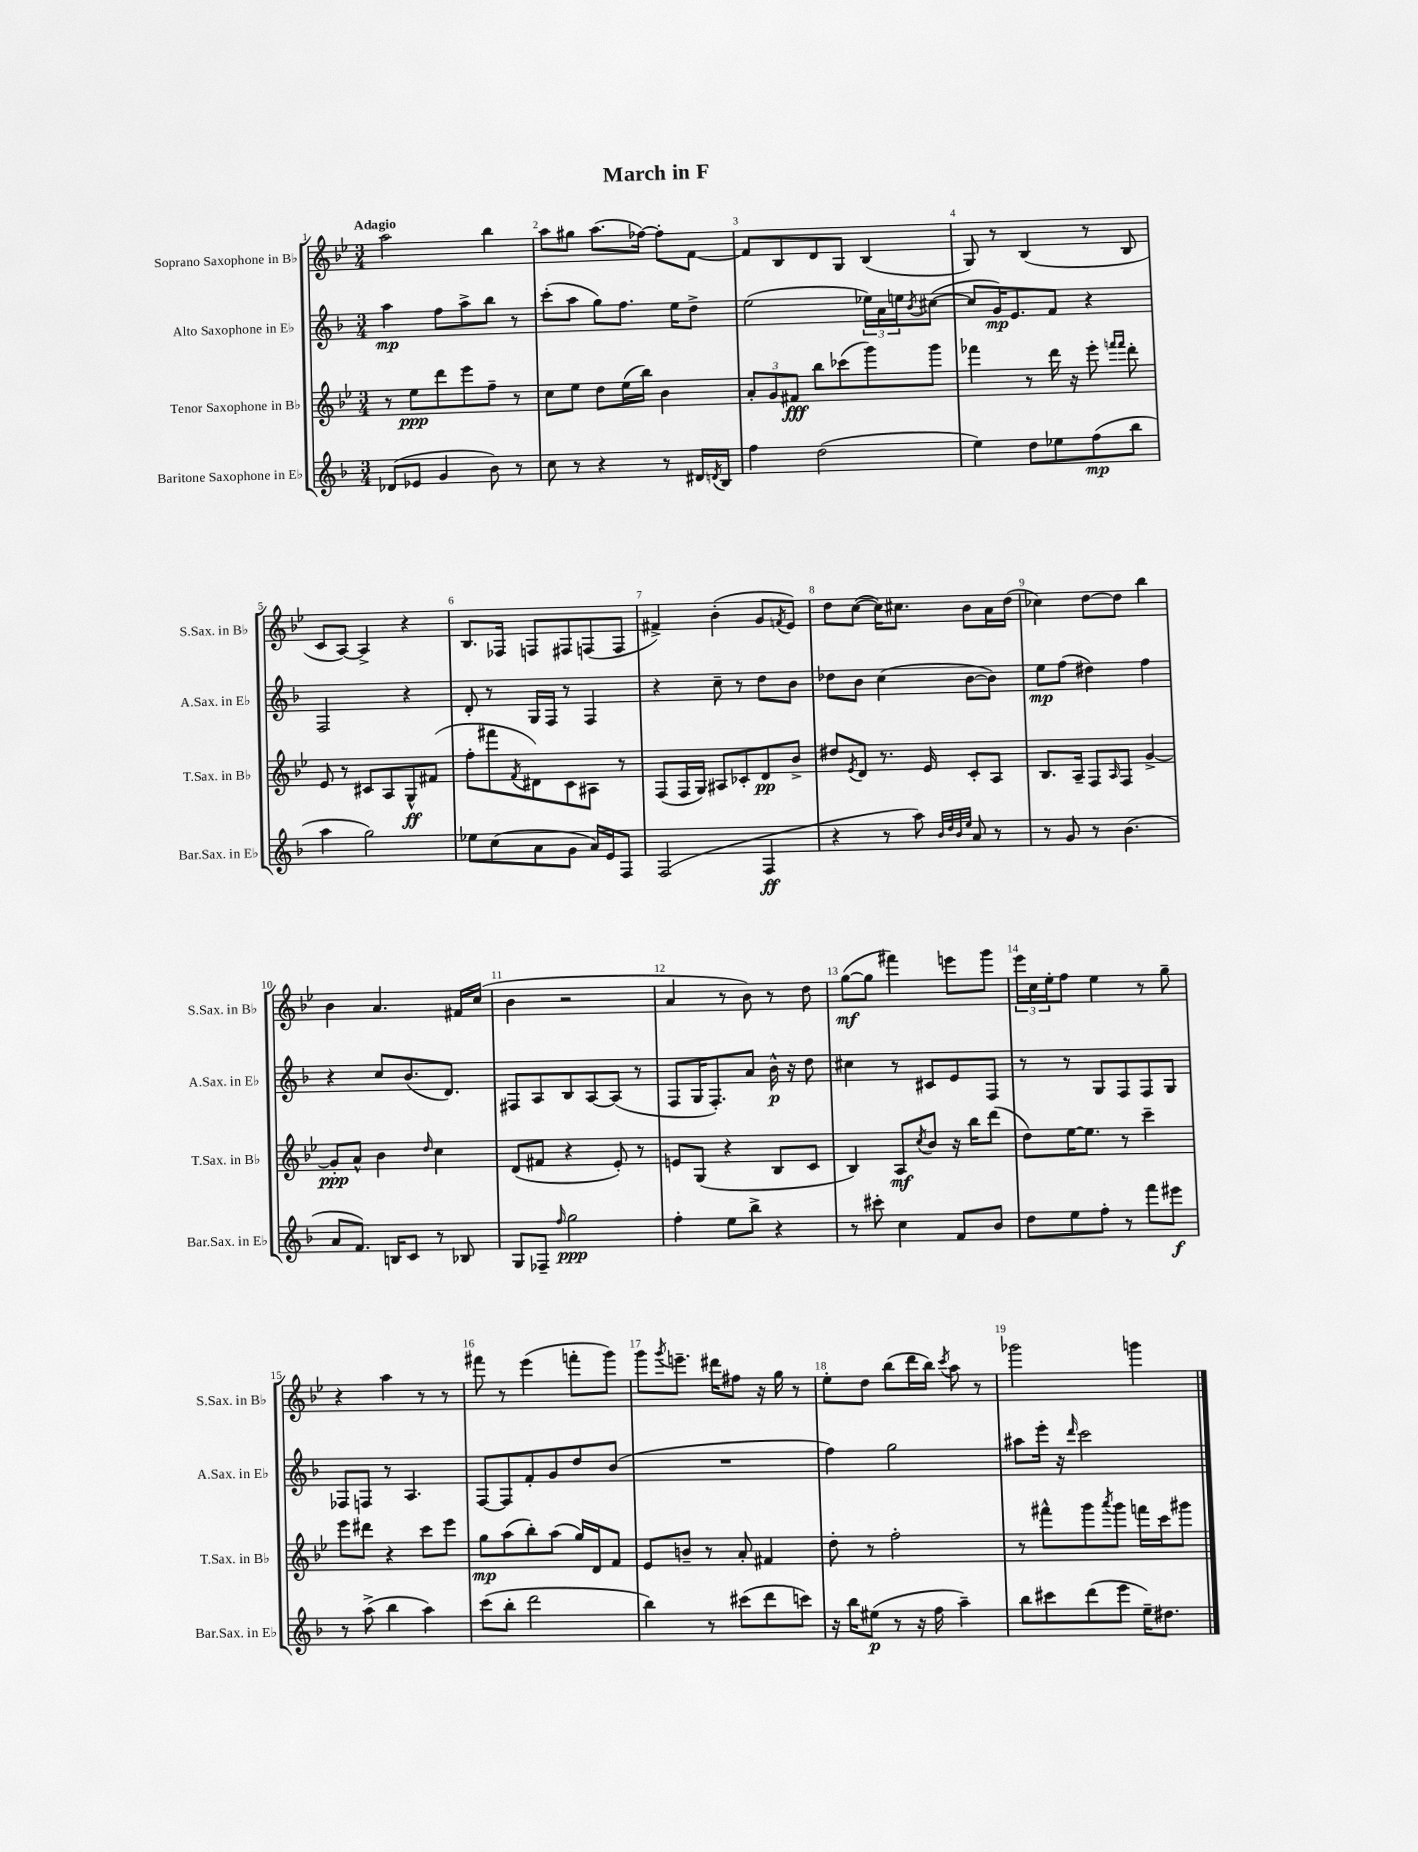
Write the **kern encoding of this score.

**kern	**dynam	**kern	**dynam	**kern	**dynam	**kern	**dynam
*part4	*part4	*part3	*part3	*part2	*part2	*part1	*part1
*staff4	*staff4	*staff3	*staff3	*staff2	*staff2	*staff1	*staff1
*I"Baritone Saxophone in E♭	*	*I"Tenor Saxophone in B♭	*	*I"Alto Saxophone in E♭	*	*I"Soprano Saxophone in B♭	*
*I'Bar.Sax. in E♭	*	*I'T.Sax. in B♭	*	*I'A.Sax. in E♭	*	*I'S.Sax. in B♭	*
*clefG2	*	*clefG2	*	*clefG2	*	*clefG2	*
*k[b-]	*	*k[b-e-]	*	*k[b-]	*	*k[b-e-]	*
*M3/4	*	*M3/4	*	*M3/4	*	*M3/4	*
=1	=1	=1	=1	=1	=1	=1	=1
!	!	!	!	!	!	!LO:TX:a:B:t=Adagio	!
(8d-X/L	.	8r	.	4aa\	mp	2aa\	.
8e-X/J	.	8ee-\L	ppp	.	.	.	.
4g/	.	8ddd\	.	8ff\L	.	.	.
.	.	8eee-\	.	8aa^\	.	.	.
8b-\)	.	8ff~\J	.	8bb-\J	.	4bb-\	.
8r	.	8r	.	8r	.	.	.
=2	=2	=2	=2	=2	=2	=2	=2
8cc\	.	8cc\L	.	(8ccc'\L	.	8aa\L	.
8r	.	8ee-\J	.	8aa\J	.	8gg#X\J	.
4r	.	8dd\L	.	8gg\L)	.	(8.aa\L	.
.	.	(16ee-\L	.	8.ff\J	.	.	.
.	.	16bb-\JJ)	.	.	.	[16ff-X\Jk)	.
8r	.	4b-\	.	.	.	8ff-'\L]	.
.	.	.	.	16ee\KL	.	.	.
16d#X/LL	.	.	.	8dd^\J	.	[8f\J	.
8qdn/	.	.	.	.	.	.	.
16B-/JJ	.	.	.	.	.	.	.
=3	=3	=3	=3	=3	=3	=3	=3
4ff\	.	12a'/L	.	(2ee\	.	8f/L]	.
.	.	12g/	.	.	.	.	.
.	.	.	.	.	.	8B-/	.
.	.	12f#X/J	fff	.	.	.	.
(2dd\	.	8bb-\L	.	.	.	8d/	.
.	.	(8ccc-X\	.	.	.	8G/J	.
.	.	8ggg\)	.	24ee-X\LL)	.	(4B-/	.
.	.	.	.	24a\	.	.	.
.	.	.	.	24een\J	.	.	.
.	.	.	.	8qb-/	.	.	.
.	.	8ggg\J	.	([8cc#X\J	.	.	.
=4	=4	=4	=4	=4	=4	=4	=4
4ee\)	.	4fff-X\	.	8cc#/L]	.	8G/)	.
.	.	.	.	16g/K)	mp	8r	.
.	.	.	.	8.e/	.	.	.
8dd\L	.	8r	.	.	.	(4B-/	.
8ee-X\	.	16ddd\	.	8f/J	.	.	.
.	.	16r	.	.	.	.	.
(8ff\	mp	8eee-'\	.	4r	.	8r	.
.	.	16qqfffn/LL	.	.	.	.	.
.	.	16qqfff/JJ	.	.	.	.	.
8bb-\J	.	8ddd'\	.	.	.	8B-/	.
!!LO:LB:g=z
=5	=5	=5	=5	=5	=5	=5	=5
4aa\	.	8e-/	.	2F/	.	8c/L	.
.	.	8r	.	.	.	[8A/J)	.
2gg\)	.	8c#X/L	.	.	.	4A^/]	.
.	.	8A/	.	.	.	.	.
.	.	8G^^/	ff	4r	.	4r	.
.	.	(8f#X/J	.	.	.	.	.
=6	=6	=6	=6	=6	=6	=6	=6
8ee-X\L	.	8ff'\L	.	8d'/	.	8.B-/L	.
(8cc\	.	8fff#X\	.	8r	.	.	.
.	.	.	.	.	.	16F-X/Jk	.
.	.	8qf/	.	.	.	.	.
8a\	.	8d#X\)	.	16G/LL	.	8Fn/L	.
.	.	.	.	16F/JJ	.	.	.
8g\J	.	8c\	.	8r	.	8F#X/	.
16a/LL)	.	8A#X\J	.	4F/	.	(8Fn/	.
16e/J	.	.	.	.	.	.	.
8F/J	.	8r	.	.	.	8F/J	.
=7	=7	=7	=7	=7	=7	=7	=7
(2F/	.	(8F/L	.	4r	.	4f#X^/)	.
.	.	16F/L	.	.	.	.	.
.	.	16G/JJ)	.	.	.	.	.
.	.	8A#X/L	.	8cc~\	.	(4b-'\	.
.	.	8c-X'/	.	8r	.	.	.
4F/	ff	8d/	pp	8dd\L	.	8g/L	.
.	.	.	.	.	.	8qfn/	.
.	.	8b-^/J	.	8b-\J	.	8e-/J)	.
=8	=8	=8	=8	=8	=8	=8	=8
4r	.	8dd#X/L	.	8dd-X\L	.	8dd\L	.
.	.	8qe-/	.	.	.	.	.
.	.	8d/J	.	8b-\J	.	([8cc\J	.
8r	.	8.r	.	(4cc\	.	16cc\KL])	.
.	.	.	.	.	.	8.cc#X\J	.
8aa\)	.	.	.	.	.	.	.
.	.	16e-/	.	.	.	.	.
32qqb-/LLL	.	.	.	.	.	.	.
32qqdd/	.	.	.	.	.	.	.
32qqb-/	.	.	.	.	.	.	.
32qqee/JJJ	.	.	.	.	.	.	.
8a/	.	8c'/L	.	[8b-\L	.	8b-\L	.
8r	.	8A/J	.	8b-\J])	.	16a\L	.
.	.	.	.	.	.	(16dd\JJ	.
=9	=9	=9	=9	=9	=9	=9	=9
8r	.	8.B-/L	.	8ee\L	mp	4cc-X\)	.
8g/	.	.	.	(8ff\J	.	.	.
.	.	16A~/Jk	.	.	.	.	.
8r	.	8F/L	.	4dd#X\)	.	[8dd\L	.
.	.	16qqA/	.	.	.	.	.
(4.b-\	.	8F/J	.	.	.	8dd\J]	.
.	.	[4g^/	.	4ff\	.	4bb-\	.
!!LO:LB:g=z
=10	=10	=10	=10	=10	=10	=10	=10
8a/L	.	8g'/L]	ppp	4r	.	4b-\	.
8.f/J)	.	8a^^/J	.	.	.	.	.
.	.	4b-\	.	8cc/L	.	4.a/	.
16Bn/KL	.	.	.	.	.	.	.
8c/J	.	.	.	(8.b-/	.	.	.
.	.	16qqdd/	.	.	.	.	.
8r	.	4cc\	.	.	.	.	.
.	.	.	.	8.d/J)	.	.	.
8B-X/	.	.	.	.	.	16f#X/LL	.
.	.	.	.	.	.	(16cc/JJ	.
=11	=11	=11	=11	=11	=11	=11	=11
8G/L	.	(8d/L	.	8F#X/L	.	4b-\	.
8F-X~/J	.	8f#X/J	.	8A/	.	.	.
16qqff/	.	.	.	.	.	.	.
2gg\	ppp	4r	.	8B-/	.	2r	.
.	.	.	.	[8A/	.	.	.
.	.	8e-'/)	.	(8A/J]	.	.	.
.	.	8r	.	8r	.	.	.
=12	=12	=12	=12	=12	=12	=12	=12
4ff'\	.	8en/L	.	8F/L	.	4a/	.
.	.	(8G/J	.	16G/K	.	.	.
.	.	.	.	8.F'/)	.	.	.
8ee\L	.	4r	.	.	.	8r	.
8bb-^\J	.	.	.	8a/J	.	8b-\)	.
4r	.	8B-/L	.	16b-^^\	p	8r	.
.	.	.	.	16r	.	.	.
.	.	8c/J	.	8dd\	.	8dd\	.
=13	=13	=13	=13	=13	=13	=13	=13
8r	.	4B-/)	.	4cc#X\	.	([8gg\L	mf
8ccc#X'\	.	.	.	.	.	8gg\J]	.
4cc\	.	8A/L	mf	8r	.	4fff#X\)	.
.	.	8qcc/	.	.	.	.	.
.	.	8b-/J	.	8c#X/L	.	.	.
8f/L	.	16r	.	8e/	.	8eeen\L	.
.	.	16bb-\KL	.	.	.	.	.
8b-/J	.	(8ddd\J	.	8F/J	.	8ggg\J	.
=14	=14	=14	=14	=14	=14	=14	=14
8dd\L	.	8dd\L)	.	8r	.	24eee-\LL	.
.	.	.	.	.	.	24cc\	.
.	.	.	.	.	.	24ee-'\J	.
8ee\	.	[16ee-\K	.	8r	.	8ff\J	.
.	.	8.ee-\J]	.	.	.	.	.
8ff'\J	.	.	.	8G/L	.	4ee-\	.
8r	.	8r	.	8F/	.	.	.
8fff\L	.	4ccc~\	.	8F/	.	8r	.
8eee#X\J	f	.	.	8G/J	.	8gg~\	.
!!LO:LB:g=z
=15	=15	=15	=15	=15	=15	=15	=15
8r	.	8eee-\L	.	8F-X/L	.	4r	.
(8aa^\	.	8ddd#X\J	.	8Fn/J	.	.	.
4bb-\	.	4r	.	8r	.	4aa\	.
.	.	.	.	4.A/	.	.	.
4aa\)	.	8ccc\L	.	.	.	8r	.
.	.	8eee-\J	.	.	.	8r	.
=16	=16	=16	=16	=16	=16	=16	=16
(8ccc\L	.	8gg\L	mp	[8F/L	.	8fff#X\	.
8bb-'\J	.	(8aa\	.	8F/]	.	8r	.
2ddd\	.	8bb-'\)	.	8f'/	.	(4eee-\	.
.	.	(8aa\J	.	8g/	.	.	.
.	.	16gg/LL)	.	8dd/	.	8fffn'\L	.
.	.	16d/J	.	.	.	.	.
.	.	8f/J	.	(8b-/J	.	8ggg\J)	.
=17	=17	=17	=17	=17	=17	=17	=17
4bb-\)	.	8e-/L	.	2.r	.	8ggg\L	.
.	.	.	.	.	.	8qggg/	.
.	.	8bn~/J	.	.	.	8.eeen~\J	.
8r	.	8r	.	.	.	.	.
.	.	.	.	.	.	16ddd#X\KL	.
(8ccc#X\L	.	8a'/	.	.	.	8ff#X\J	.
8ddd\	.	4f#X/	.	.	.	16r	.
.	.	.	.	.	.	16gg\	.
8cccn\J)	.	.	.	.	.	8r	.
=18	=18	=18	=18	=18	=18	=18	=18
16r	.	8dd'\	.	4ff\)	.	8ee-'\L	.
16bb-\KL	.	.	.	.	.	.	.
(8ee#X\J	p	8r	.	.	.	8dd\J	.
8r	.	2ff'\	.	2gg\	.	(8bb-\L	.
16r	.	.	.	.	.	16ddd\L	.
16ff\	.	.	.	.	.	16bb-\JJ)	.
.	.	.	.	.	.	8qccc/	.
4aa~\)	.	.	.	.	.	8aa\	.
.	.	.	.	.	.	8r	.
=19	=19	=19	=19	=19	=19	=19	=19
8bb-\L	.	8r	.	8aa#X\L	.	2ggg-X\	.
8ccc#X\	.	8fff#X^^\L	.	16eee'\Jk	.	.	.
.	.	.	.	16r	.	.	.
.	.	.	.	16qqddd/	.	.	.
(8ddd\	.	8ggg\	.	2ccc\	.	.	.
.	.	8qaaa/	.	.	.	.	.
8eee\J	.	8ggg\J	.	.	.	.	.
16ee~\KL)	.	16fffn\LL	.	.	.	4gggn\	.
8.dd#X\J	.	16ccc\J	.	.	.	.	.
.	.	8ggg#X\J	.	.	.	.	.
==	==	==	==	==	==	==	==
*-	*-	*-	*-	*-	*-	*-	*-
